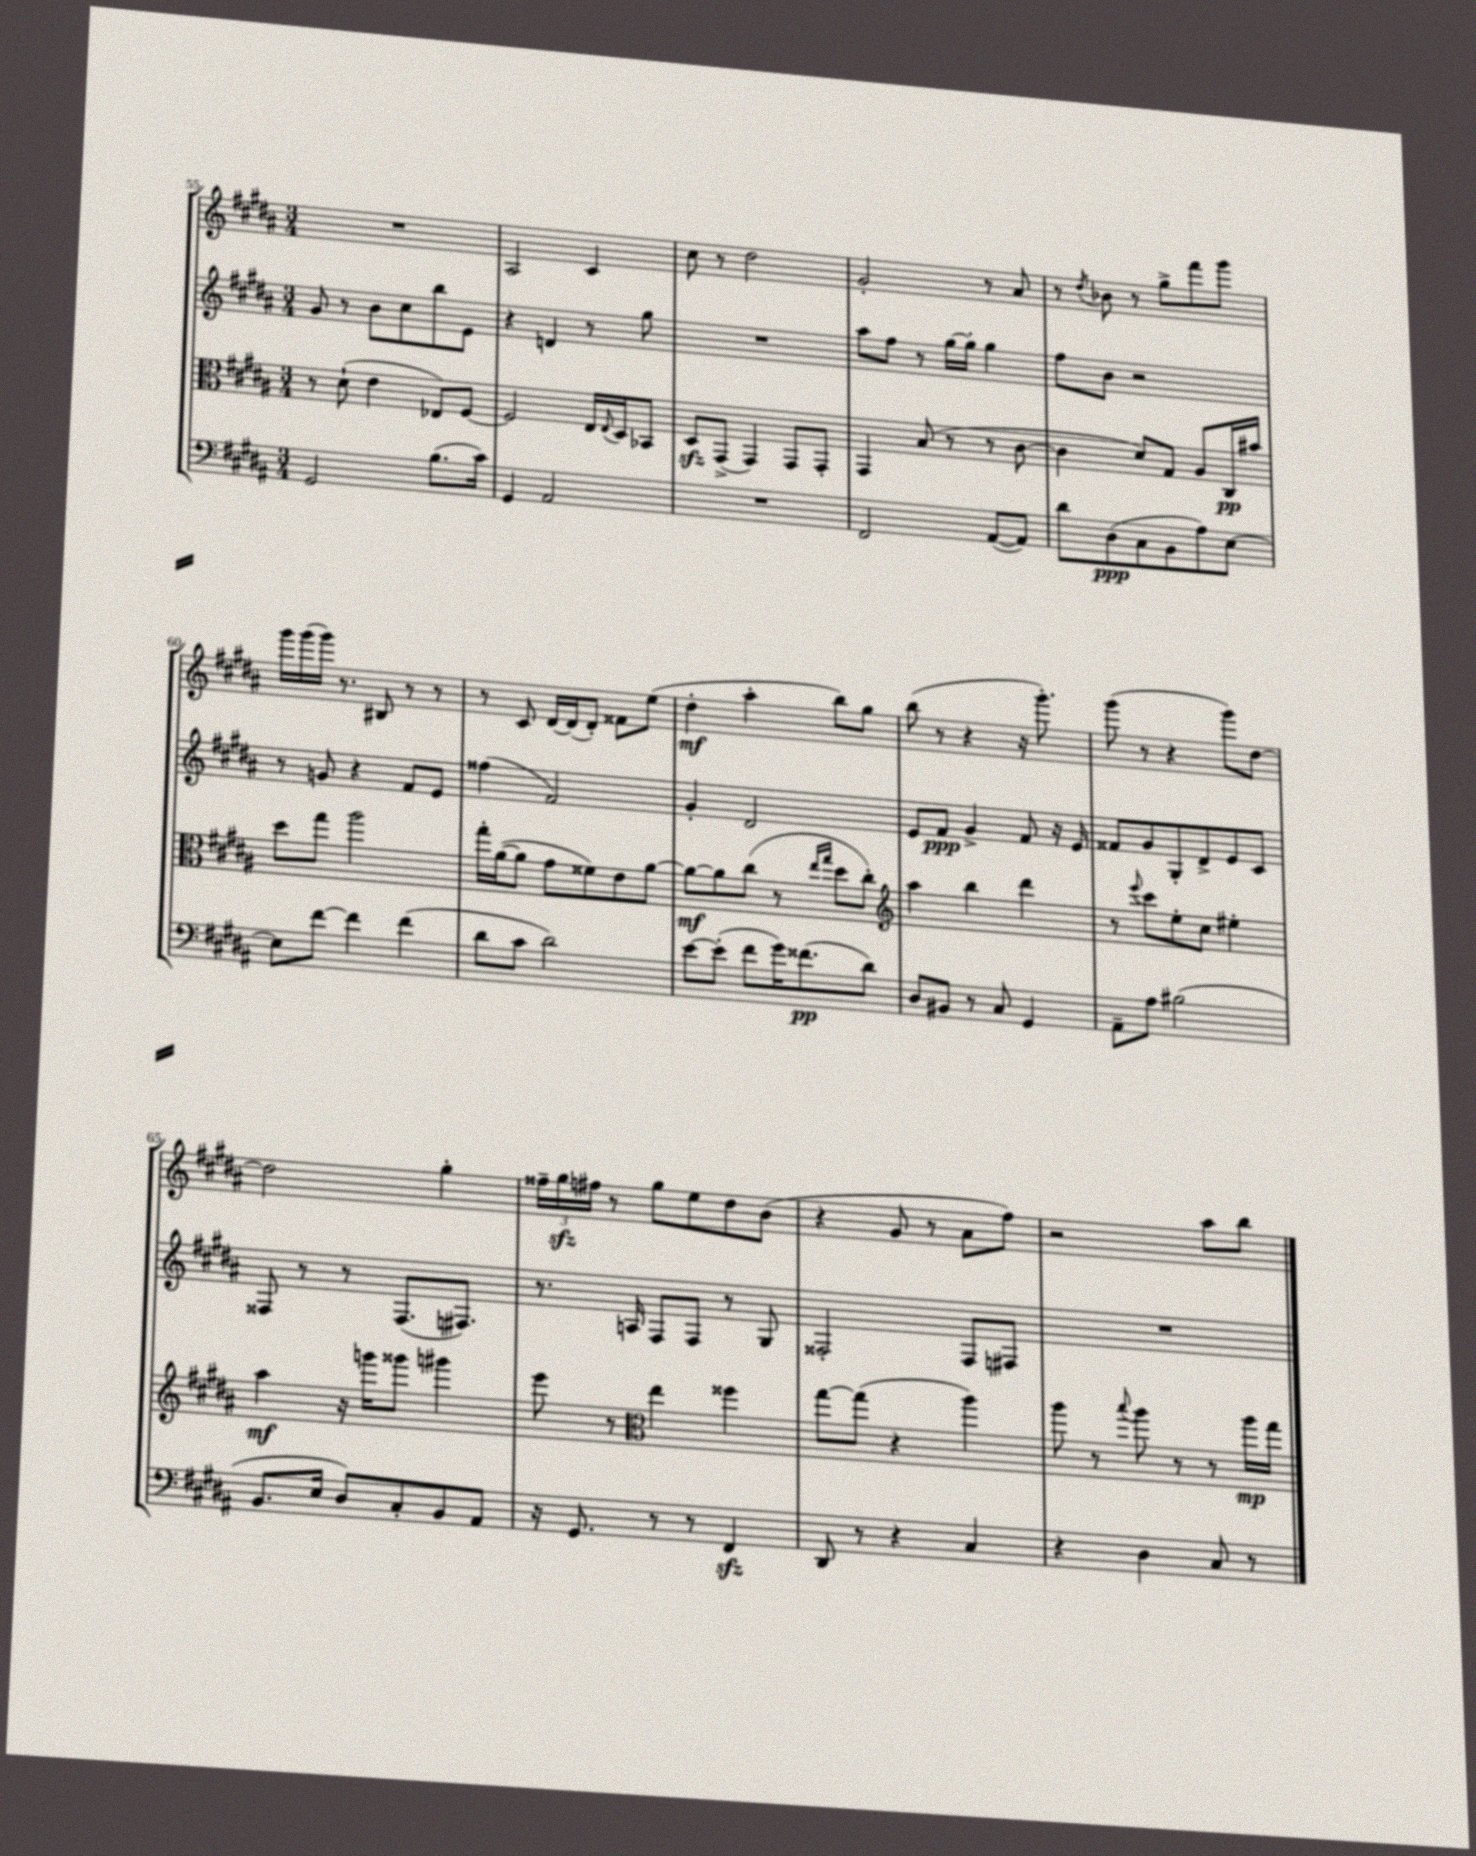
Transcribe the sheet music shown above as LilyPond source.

<<
\new StaffGroup <<
\new Staff = "s0" {
    \clef treble \key b \major \numericTimeSignature \time 3/4
    R2. |
    ais2 cis'4 |
    cis''8 r8 dis''2 |
    gis'2-. r8 ais'8 |
    r8 \acciaccatura { dis''8 } bes'8 r8 gis''8-> fis'''8 gis'''8 |
    gis'''16 gis'''16( gis'''16) r8. bis8 r8 r8 |
    r8 cis'8 dis'16~ dis'16( dis'8-.) fisis'8 e''8( |
    dis''4-.\mf ais''4-. b''8) gis''8 |
    b''8( r8 r4 r16 gis'''8.-.) |
    gis'''8( r8 r4 gis'''8) dis''8~ |
    dis''2 gis''4-. |
    \tuplet 3/2 { fisis''16-- gis''16\sfz fis''16 } r8 gis''8 e''8 dis''8 b'8( |
    r4 gis'8 r8 ais'8 fis''8) |
    r2 ais''8 b''8 \bar "|." |
}
\new Staff = "s1" {
    \clef treble \key b \major \numericTimeSignature \time 3/4
    gis'8 r8 b'8 cis''8 b''8 e'8 |
    r4 d'4 r8 gis''8 |
    R2. |
    ais''8 fis''8 r8 gis''16~ gis''16-. gis''4 |
    fis''8 b'8 r2 |
    r8 g'8 r4 fis'8 e'8 |
    fisis''4( fis'2) |
    gis'4-. dis'2 |
    e'8 fis'8\ppp gis'4-> fis'8 r16 e'16 |
    fisis'8 gis'8 gis8-. dis'8-> e'8 cis'8 |
    fisis8 r8 r8 fisis8.( fis8.) |
    r8. a16 fis8 fis8 r8 gis8 |
    fisis2-. fisis8 fis8 |
    R2. \bar "|." |
}
\new Staff = "s2" {
    \clef alto \key b \major \numericTimeSignature \time 3/4
    r8 dis'8-!( e'4 ees8) fis8~ |
    fis2 e16 \appoggiatura { e8 } dis16 bes,8 |
    dis8\sfz gis,8->( gis,4) gis,8 gis,8-. |
    gis,4 b8( r8 r8 cis'8~ |
    cis'4 dis'8) gis8 ais8 cis16\pp bis'16 |
    dis''8 gis''8 ais''2 |
    gis''16-. ais'16~( ais'8 gis'8 fisis'8) e'8 ais'8~ |
    ais'8~\mf ais'8 cis''8( r8 \grace { e''16 gis''16 } dis''8 cis''8-.) |
    \clef treble ais''4 b''4 dis'''4 |
    r8 \appoggiatura { e'''8 } cis'''8 e''8-. cis''8 eis''4-. |
    ais''4\mf r16 g'''16 gisis'''8 gis'''4 |
    e'''8 r8 \clef alto e''4 fisis''4 |
    gis''8~ gis''8( r4 ais''4) |
    ais''8 r8 \appoggiatura { b''8 } ais''8 r8 r8 ais''16\mp gis''16 \bar "|." |
}
\new Staff = "s3" {
    \clef bass \key b \major \numericTimeSignature \time 3/4
    gis,2 b8.( cis'16) |
    gis,4 ais,2 |
    R2. |
    fis,2 ais,8~( ais,8) |
    dis'8 dis8\ppp( cis8 b,8 ais8) e8~ |
    e8 fis'8~ fis'4 fis'4( |
    dis'8 cis'8 dis'2) |
    e'8~ e'8-.( fis'8 gis'16) fisis'8.\pp( dis'8) |
    dis8 bis,8 r8 cis8 gis,4 |
    ais,8-- ais8 bis2( |
    b,8. e16 dis8) cis8-. b,8 ais,8 |
    r16 gis,8. r8 r8 fis,4\sfz |
    dis,8 r8 r4 cis4 |
    r4 dis4 cis8 r8 \bar "|." |
}
>>
>>
\layout { \context { \Score currentBarNumber = #55 } }
